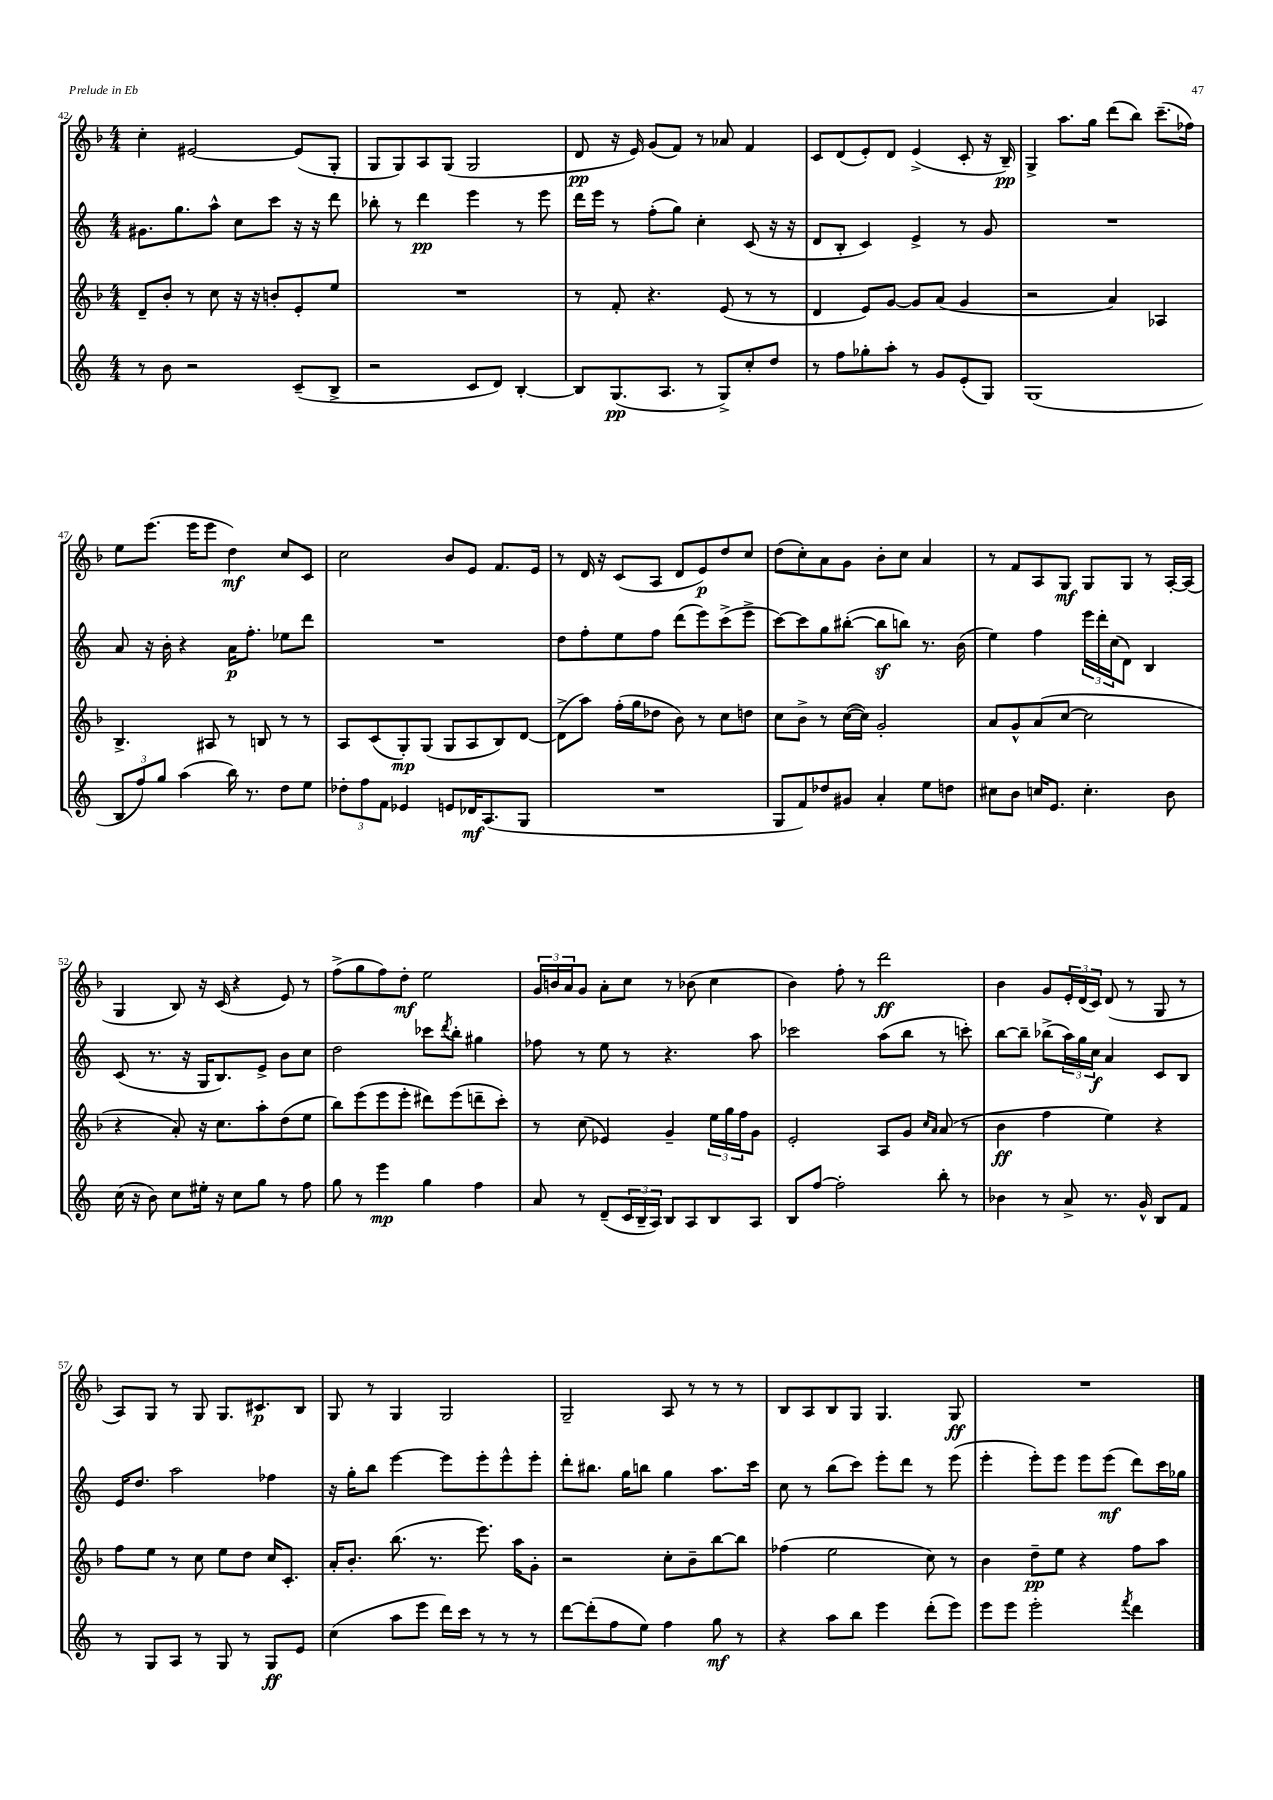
<<
\new StaffGroup <<
\new Staff = "s0" {
    \clef treble \key f \major \numericTimeSignature \time 4/4
    c''4-. eis'2~ eis'8( g8-. |
    g8 g8) a8 g8( g2 |
    d'8\pp r16 e'16) g'8( f'8) r8 aes'8 f'4 |
    c'8 d'8( e'8-.) d'8 e'4->( c'8-. r16 bes16--\pp) |
    g4-> a''8. g''16 d'''8( bes''8) c'''8.--( fes''16) |
    e''8 e'''8.( e'''16 e'''8 d''4\mf) c''8 c'8 |
    c''2 bes'8 e'8 f'8. e'16 |
    r8 d'16 r16 c'8( a8 d'8 e'8\p) d''8 c''8 |
    d''8( c''8-.) a'8 g'8 bes'8-. c''8 a'4 |
    r8 f'8 a8 g8\mf g8 g8 r8 a16~-. a16( |
    g4 bes8) r16 c'16( r4 e'8) r8 |
    f''8->( g''8 f''8) d''8-.\mf e''2 |
    \tuplet 3/2 { g'16 b'16 a'16 } g'8 a'8-. c''8 r8 bes'8( c''4 |
    bes'4) f''8-. r8 d'''2\ff |
    bes'4 g'8 \tuplet 3/2 { e'16-. d'16( c'16) } d'8( r8 g8 r8 |
    a8) g8 r8 g8 g8. cis'8.\p bes8 |
    g8 r8 g4 g2 |
    g2-- a8 r8 r8 r8 |
    bes8 a8 bes8 g8 g4. g8\ff |
    R1 \bar "|." |
}
\new Staff = "s1" {
    \clef treble \key c \major \numericTimeSignature \time 4/4
    gis'8. g''8. a''8-^ c''8 c'''8 r16 r16 d'''8 |
    bes''8-. r8 d'''4\pp e'''4 r8 e'''8 |
    d'''16 e'''16 r8 f''8-.( g''8) c''4-. c'8( r16 r16 |
    d'8 b8-. c'4) e'4-> r8 g'8 |
    R1 |
    a'8 r16 b'16-. r4 a'16\p f''8.-. ees''8 d'''8 |
    R1 |
    d''8 f''8-. e''8 f''8 d'''8( e'''8) c'''8->( e'''8-> |
    c'''8~) c'''8 g''8 bis''8~-.( bis''8\sf b''8) r8. b'16( |
    e''4) f''4 \tuplet 3/2 { e'''16 d'''16-. c''16( } d'8) b4 |
    c'8( r8. r16 g16 b8.) e'8-> b'8 c''8 |
    d''2 ces'''8 \acciaccatura { d'''8 } b''8-. gis''4 |
    fes''8 r8 e''8 r8 r4. a''8 |
    ces'''2 a''8( b''8 r8 c'''8-.) |
    b''8~ b''8-- bes''8->( \tuplet 3/2 { a''16) g''16 c''16\f } a'4 c'8 b8 |
    e'16 d''8. a''2 fes''4 |
    r16 g''16-. b''8 e'''4~ e'''8 e'''8-. e'''8-^ e'''8-. |
    d'''8-. bis''8. g''16 b''8 g''4 a''8. c'''16 |
    c''8 r8 b''8( c'''8) e'''8-. d'''8 r8 e'''8( |
    e'''4-. e'''8-.) e'''8 e'''8 e'''8\mf( d'''8) c'''16 ges''16 \bar "|." |
}
\new Staff = "s2" {
    \clef treble \key f \major \numericTimeSignature \time 4/4
    d'8-- bes'8-. r8 c''8 r16 r16 b'8-. e'8-. e''8 |
    R1 |
    r8 f'8-. r4. e'8( r8 r8 |
    d'4 e'8) g'8~ g'8 a'8( g'4 |
    r2 a'4) aes4 |
    bes4.-> ais8 r8 b8 r8 r8 |
    a8 c'8( g8-.\mp) g8( g8 a8 bes8) d'8~ |
    d'8->( a''8) f''16-.( g''16 des''8 bes'8) r8 c''8 d''8 |
    c''8 bes'8-> r8 c''16~( c''16) g'2-. |
    a'8 g'8-^ a'8( c''8~ c''2 |
    r4 a'8-.) r16 c''8. a''8-. d''8( e''8 |
    bes''8) e'''8( e'''8 e'''8-. dis'''8) e'''8( d'''8-- c'''8-.) |
    r8 c''8( ees'4) g'4-- \tuplet 3/2 { e''16 g''16 f''16 } g'8 |
    e'2-. a8 g'8 \grace { c''16 a'16 } a'8( r8 |
    bes'4\ff f''4 e''4) r4 |
    f''8 e''8 r8 c''8 e''8 d''8 c''16 c'8.-. |
    a'16-. bes'8.-. bes''8.( r8. e'''8.) a''16 g'8-. |
    r2 c''8-. bes'8-- bes''8~ bes''8 |
    fes''4( e''2 c''8) r8 |
    bes'4 d''8--\pp e''8 r4 f''8 a''8 \bar "|." |
}
\new Staff = "s3" {
    \clef treble \key c \major \numericTimeSignature \time 4/4
    r8 b'8 r2 c'8--( b8-> |
    r2 c'8 d'8) b4~-. |
    b8 g8.\pp( a8. r8 g8->) c''8-. d''8 |
    r8 f''8 ges''8-. a''8-. r8 g'8 e'8-.( g8) |
    g1( |
    \tuplet 3/2 { b8 f''8) g''8 } a''4( b''16) r8. d''8 e''8 |
    \tuplet 3/2 { des''8-. f''8 f'8 } ees'4 e'8 des'16\mf a8.( g8 |
    R1 |
    g8 f'8) des''8 gis'8 a'4-. e''8 d''8 |
    cis''8 b'8 c''16 e'8. c''4.-. b'8 |
    c''16( r16 b'8) c''8 eis''16-. r16 c''8 g''8 r8 f''8 |
    g''8 r8 e'''4\mp g''4 f''4 |
    a'8 r8 d'8--( \tuplet 3/2 { c'16 b16-- a16) } b8 a8 b8 a8 |
    b8 f''8~ f''2-. b''8-. r8 |
    bes'4 r8 a'8-> r8. g'16-^ b8 f'8 |
    r8 g8 a8 r8 g8 r8 g8\ff e'8 |
    c''4( a''8 e'''8 d'''16) c'''16 r8 r8 r8 |
    d'''8~ d'''8-.( f''8 e''8) f''4 g''8\mf r8 |
    r4 a''8 b''8 e'''4 d'''8-.( e'''8) |
    e'''8 e'''8 e'''2-. \acciaccatura { f'''8 } d'''4 \bar "|." |
}
>>
>>
\layout { \context { \Score currentBarNumber = #42 } }
